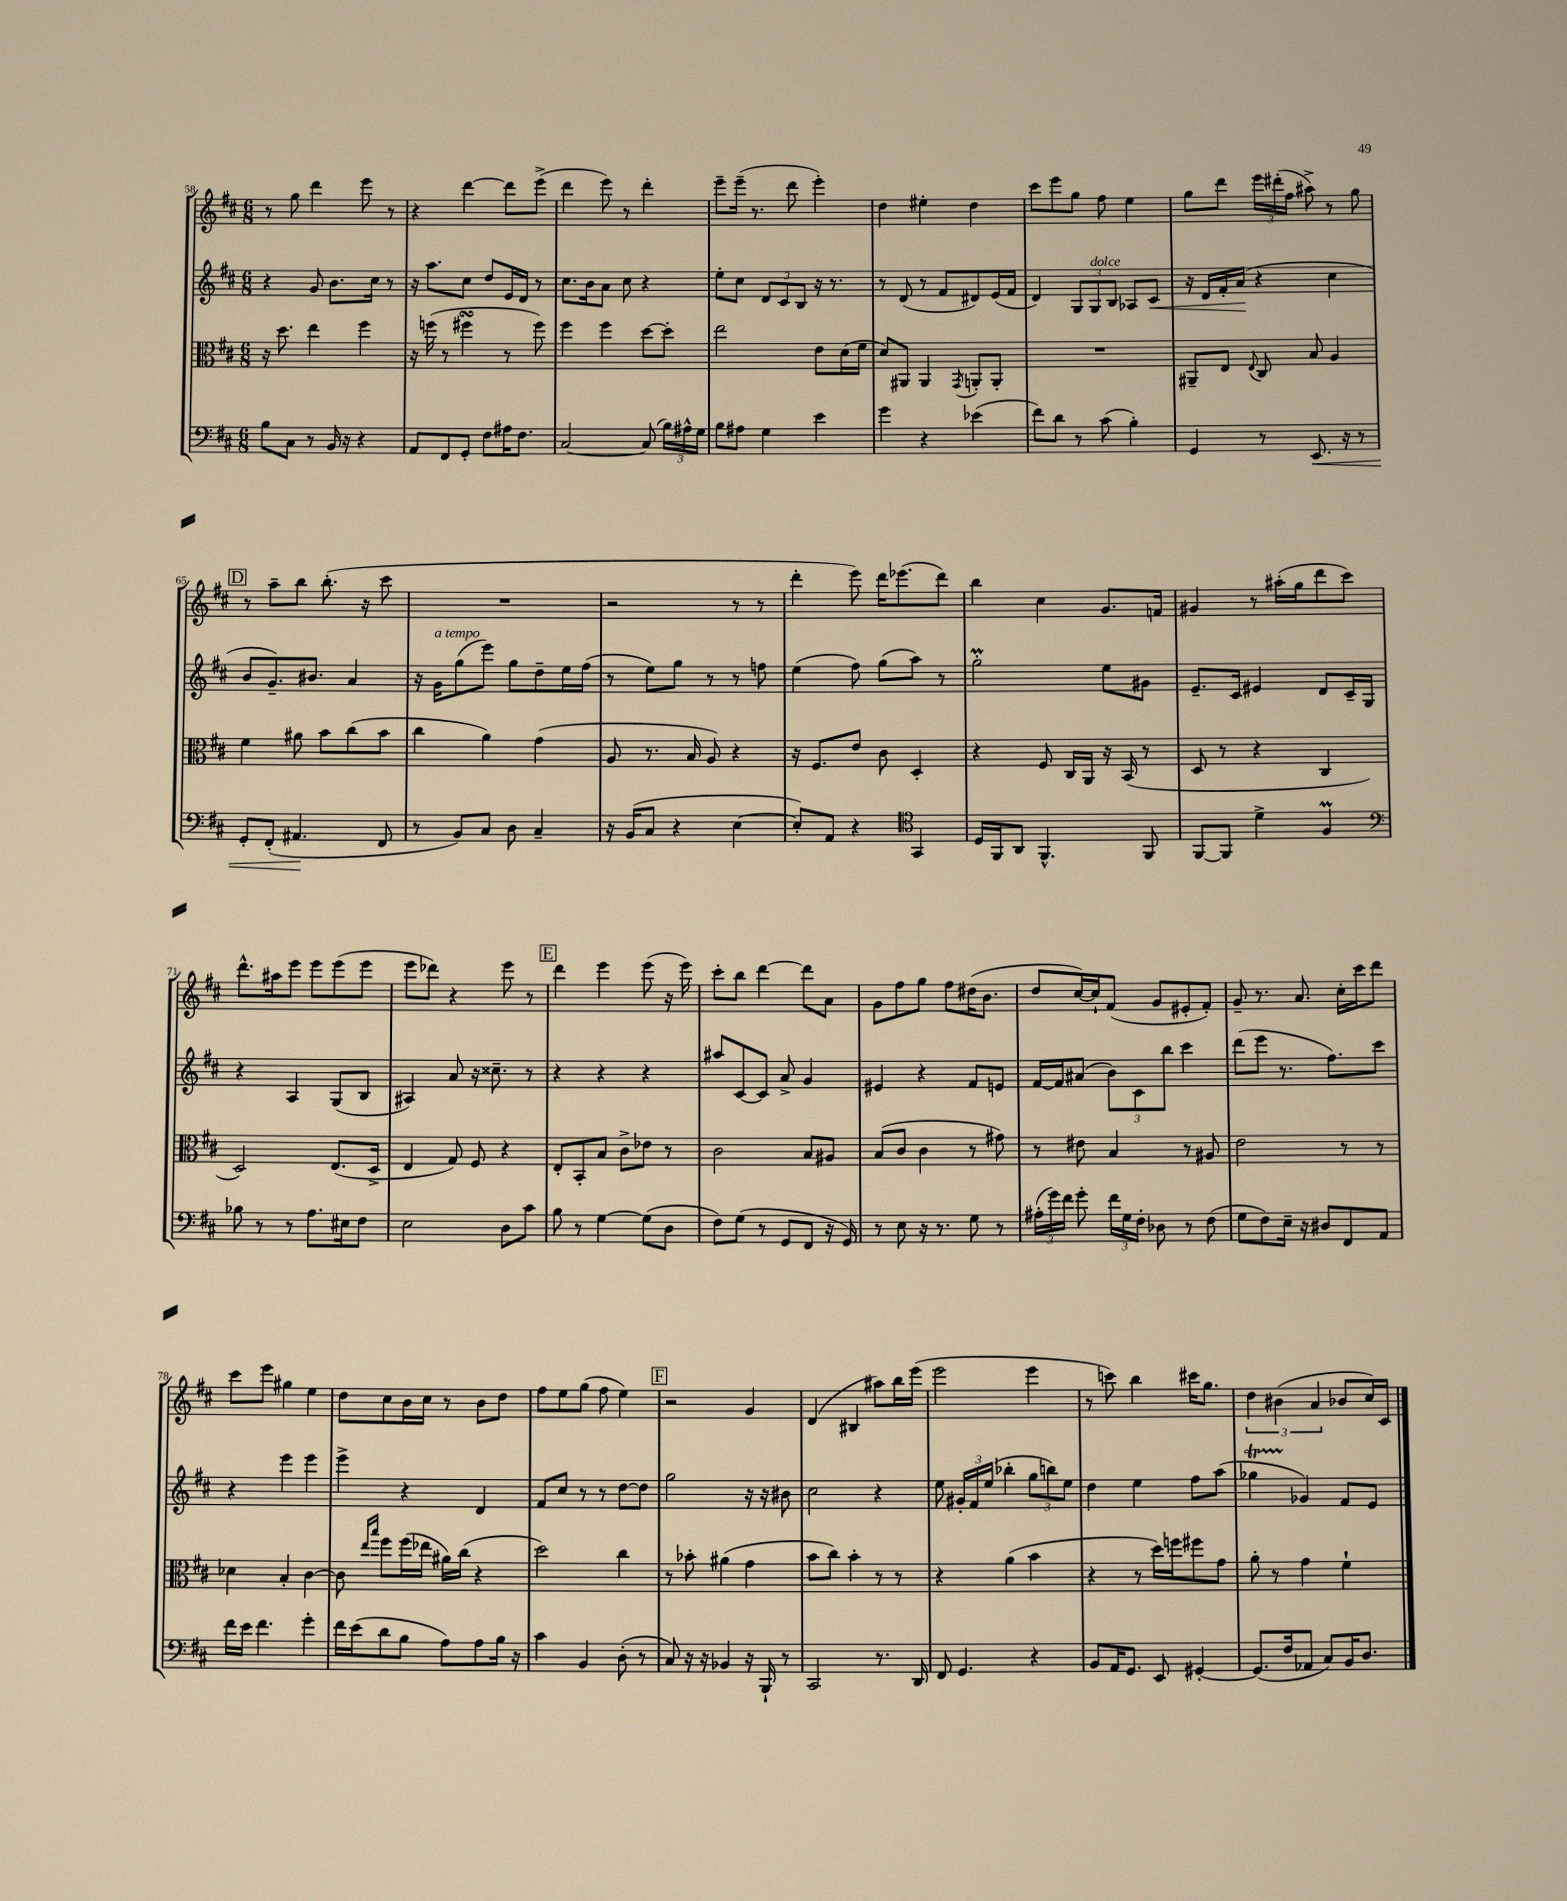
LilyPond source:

<<
\new StaffGroup <<
\new Staff = "s0" {
    \clef treble \key d \major \numericTimeSignature \time 6/8
    \autoBeamOff r8 g''8 d'''4 e'''8 r8 |
    r4 d'''4~ d'''8[ e'''8]->( |
    d'''4 e'''8) r8 d'''4-. |
    e'''8[-- e'''16]--( r8. d'''8 e'''4-.) |
    d''4 eis''4-. d''4 |
    cis'''8[ e'''8 g''8] fis''8 e''4 |
    g''8[ d'''8] \tuplet 3/2 { e'''16[ dis'''16-.( fis''16] } ais''8->) r8 g''8 |
    \mark \markup { \box "D" } r8 a''8[-- b''8] b''8.-.( r16 cis'''8 |
    R2. |
    r2 r8 r8 |
    d'''4-. e'''8) d'''16[ ees'''8.( d'''8]) |
    b''4 cis''4 g'8.[ f'16] |
    gis'4 r8 ais''16[-.( g''16 d'''8 cis'''8]) |
    d'''8.[-^ ais''16 e'''8] e'''8[ e'''8( e'''8] |
    e'''8[ des'''8]) r4 e'''8 r8 |
    \mark \markup { \box "E" } d'''4 e'''4 e'''8( r16 e'''16) |
    cis'''8[-. b''8] d'''4~ d'''8[ a'8] |
    g'8[ fis''8 g''8] fis''8[ dis''16( b'8.] |
    d''8[ cis''16~) cis''16-! fis'8]( g'8[ eis'8-. fis'8]-.) |
    g'8-- r8. a'8. cis''16[-. cis'''16 d'''8] |
    cis'''8[ e'''8] gis''4 e''4 |
    d''8[ cis''8 b'16 cis''16] r8 b'8[ d''8] |
    fis''8[ e''8 g''8]( fis''8 e''4) |
    \mark \markup { \box "F" } r2 g'4 |
    d'4( bis4 ais''8[) b''16 e'''16]( |
    e'''2 e'''4 |
    r8 c'''8) b''4 cis'''16[ g''8.] |
    \tuplet 3/2 { d''4 bis'4( a'4 } bes'8[ cis''16) cis'16] \bar "|." |
}
\new Staff = "s1" {
    \clef treble \key d \major \numericTimeSignature \time 6/8
    \autoBeamOff r4 g'8 b'8.[ cis''16] r8 |
    r16 a''8.[ cis''8] d''8[ e'16 d'16] r8 |
    cis''8.[ b'16 a'8] cis''8 r4 |
    e''8[-. cis''8] \tuplet 3/2 { d'8[ cis'8 b8] } r16 r8. |
    r8 d'8( r8 fis'8[ dis'8) e'16( fis'16] |
    d'4) \tuplet 3/2 { g8[ g8^\markup { \italic "dolce" } b8] } aes8[ cis'8]\< |
    r16 d'16[ fis'16-. a'16]\!( r4 cis''4 |
    \mark \markup { \box "D" } b'8[ g'8.--) bis'8.] a'4 |
    r16 g'16[^\markup { \italic "a tempo" } g''8( e'''8]) g''8[ d''8-- e''16 fis''16]( |
    r8 e''8[) g''8] r8 r8 f''8 |
    e''4( fis''8) g''8[( a''8]) r8 |
    g''2-.\prall e''8[ gis'8] |
    e'8.[-- cis'16] eis'4 d'8[ cis'16-- g16] |
    r4 a4 g8[( b8] |
    ais4) a'8 r16 cisis''8.-- r8 |
    \mark \markup { \box "E" } r4 r4 r4 |
    ais''8[ cis'8~ cis'8] a'8-> g'4 |
    eis'4 r4 fis'8[ e'8] |
    fis'16[~ fis'16 ais'8]( \tuplet 3/2 { b'8[) cis'8 b''8] } cis'''4 |
    d'''8[( e'''8] r8. fis''8.[) cis'''8] |
    r4 e'''4 e'''4 |
    e'''4-> r4 d'4 |
    fis'8[ cis''8] r8 r8 d''8[~ d''8] |
    \mark \markup { \box "F" } g''2 r16 r16 bis'8 |
    cis''2 r4 |
    e''8 \tuplet 3/2 { gis'16[-. fis'16 e''16]( } bes''4-. \tuplet 3/2 { g''8[ b''8) e''8] } |
    d''4 e''4 fis''8[ a''8]( |
    ges''4\startTrillSpan ges'4\stopTrillSpan) fis'8[ e'8] \bar "|." |
}
\new Staff = "s2" {
    \clef alto \key d \major \numericTimeSignature \time 6/8
    \autoBeamOff r16 d''8. e''4 fis''4 |
    r16 f''16( r8 fis''4\turn r8 fis''8) |
    fis''4 fis''4 d''8[~ d''8]-. |
    e''2 e'8[ d'16( fis'16] |
    d'8[) ais,8] ais,4 \acciaccatura { g,8 } a,8[-. a,8]-. |
    R2. |
    ais,8[-- e8] \appoggiatura { e8 } cis8 b8 a4 |
    \mark \markup { \box "D" } fis'4 ais'8 b'8[ cis''8( b'8] |
    cis''4 a'4) g'4( |
    a8 r8. b16 a8) r4 |
    r16 fis8.[ e'8] cis'8 d4-. |
    r4 fis8 cis16[ a,16] r16 b,16( r8 |
    d8 r8 r4 cis4 |
    d2) e8.[( d16]-> |
    e4 g8) fis8 r4 |
    \mark \markup { \box "E" } e8[-. b,8-. b8] cis'8[-> ees'8] r8 |
    cis'2 b8[ ais8] |
    b8[( cis'8] cis'4 r8 gis'8) |
    r8 eis'8 b4 r8 ais8 |
    e'2 r8 r8 |
    des'4 b4-. cis'4~ |
    cis'8 \grace { e''16[ b''16] } fis''8[ fis''16( ees''16] ais'16[) cis''16]( r4 |
    d''2) cis''4 |
    \mark \markup { \box "F" } r8 bes'8-. ais'4( g'4 |
    b'8[ cis''8]) b'4-. r8 r8 |
    r4 a'4( b'4 |
    r4 r8 d''16[) f''16 fis''8 g'8] |
    a'8-. r8 g'4 fis'4-! \bar "|." |
}
\new Staff = "s3" {
    \clef bass \key d \major \numericTimeSignature \time 6/8
    \autoBeamOff b8[ cis8] r8 b,16 r16 r4 |
    a,8[ fis,8 g,8]-. fis8[ ais16 fis8.] |
    cis2~ cis8( \tuplet 3/2 { b16[) ais16-^ g16] } |
    b8[ ais8] g4 e'4 |
    g'4 r4 ees'4( |
    fis'8[) d'8] r8 cis'8( b4-.) |
    g,4 r8 e,8.\< r16 r8 |
    \mark \markup { \box "D" } g,8[-. fis,8]-.( ais,4.\! fis,8 |
    r8 b,8[) cis8] d8 cis4-- |
    r16 b,16[( cis8] r4 e4~ |
    e8[-.) a,8] r4 \clef tenor g,4 |
    d16[ fis,16 a,8] fis,4.-^ fis,8 |
    fis,8[~ fis,8] d'4-> fis4\prall |
    \clef bass bes8 r8 r8 a8.[ eis16 fis8] |
    e2 d8[ cis'8] |
    \mark \markup { \box "E" } b8 r8 g4~ g8[( d8] |
    fis8[) g8]( r8 g,8[ fis,8] r16 g,16) |
    r8 e8 r16 r8. g8 r8 |
    \tuplet 3/2 { ais16[-.( g'16) fis'16] } g'8-. \tuplet 3/2 { fis'16[ g16 fis16]-. } des8 r8 fis8( |
    g8[ fis8) e16]-- r16 dis8[ fis,8 a,8] |
    fis'16[ e'16] fis'4. g'4-. |
    fis'16[ e'16( d'8 b8] a8[) a8 b16] r16 |
    cis'4 b,4 d8-.( r8 |
    \mark \markup { \box "F" } cis8) r16 r16 bes,4 r16 b,,16-! r8 |
    cis,2 r8. d,16 |
    fis,8 g,4. r4 |
    b,8[ a,16 g,8.] e,8 gis,4~-. |
    gis,8.[( fis16 aes,8] cis8[) b,16 d8.] \bar "|." |
}
>>
>>
\layout { \context { \Score currentBarNumber = #58 } }
